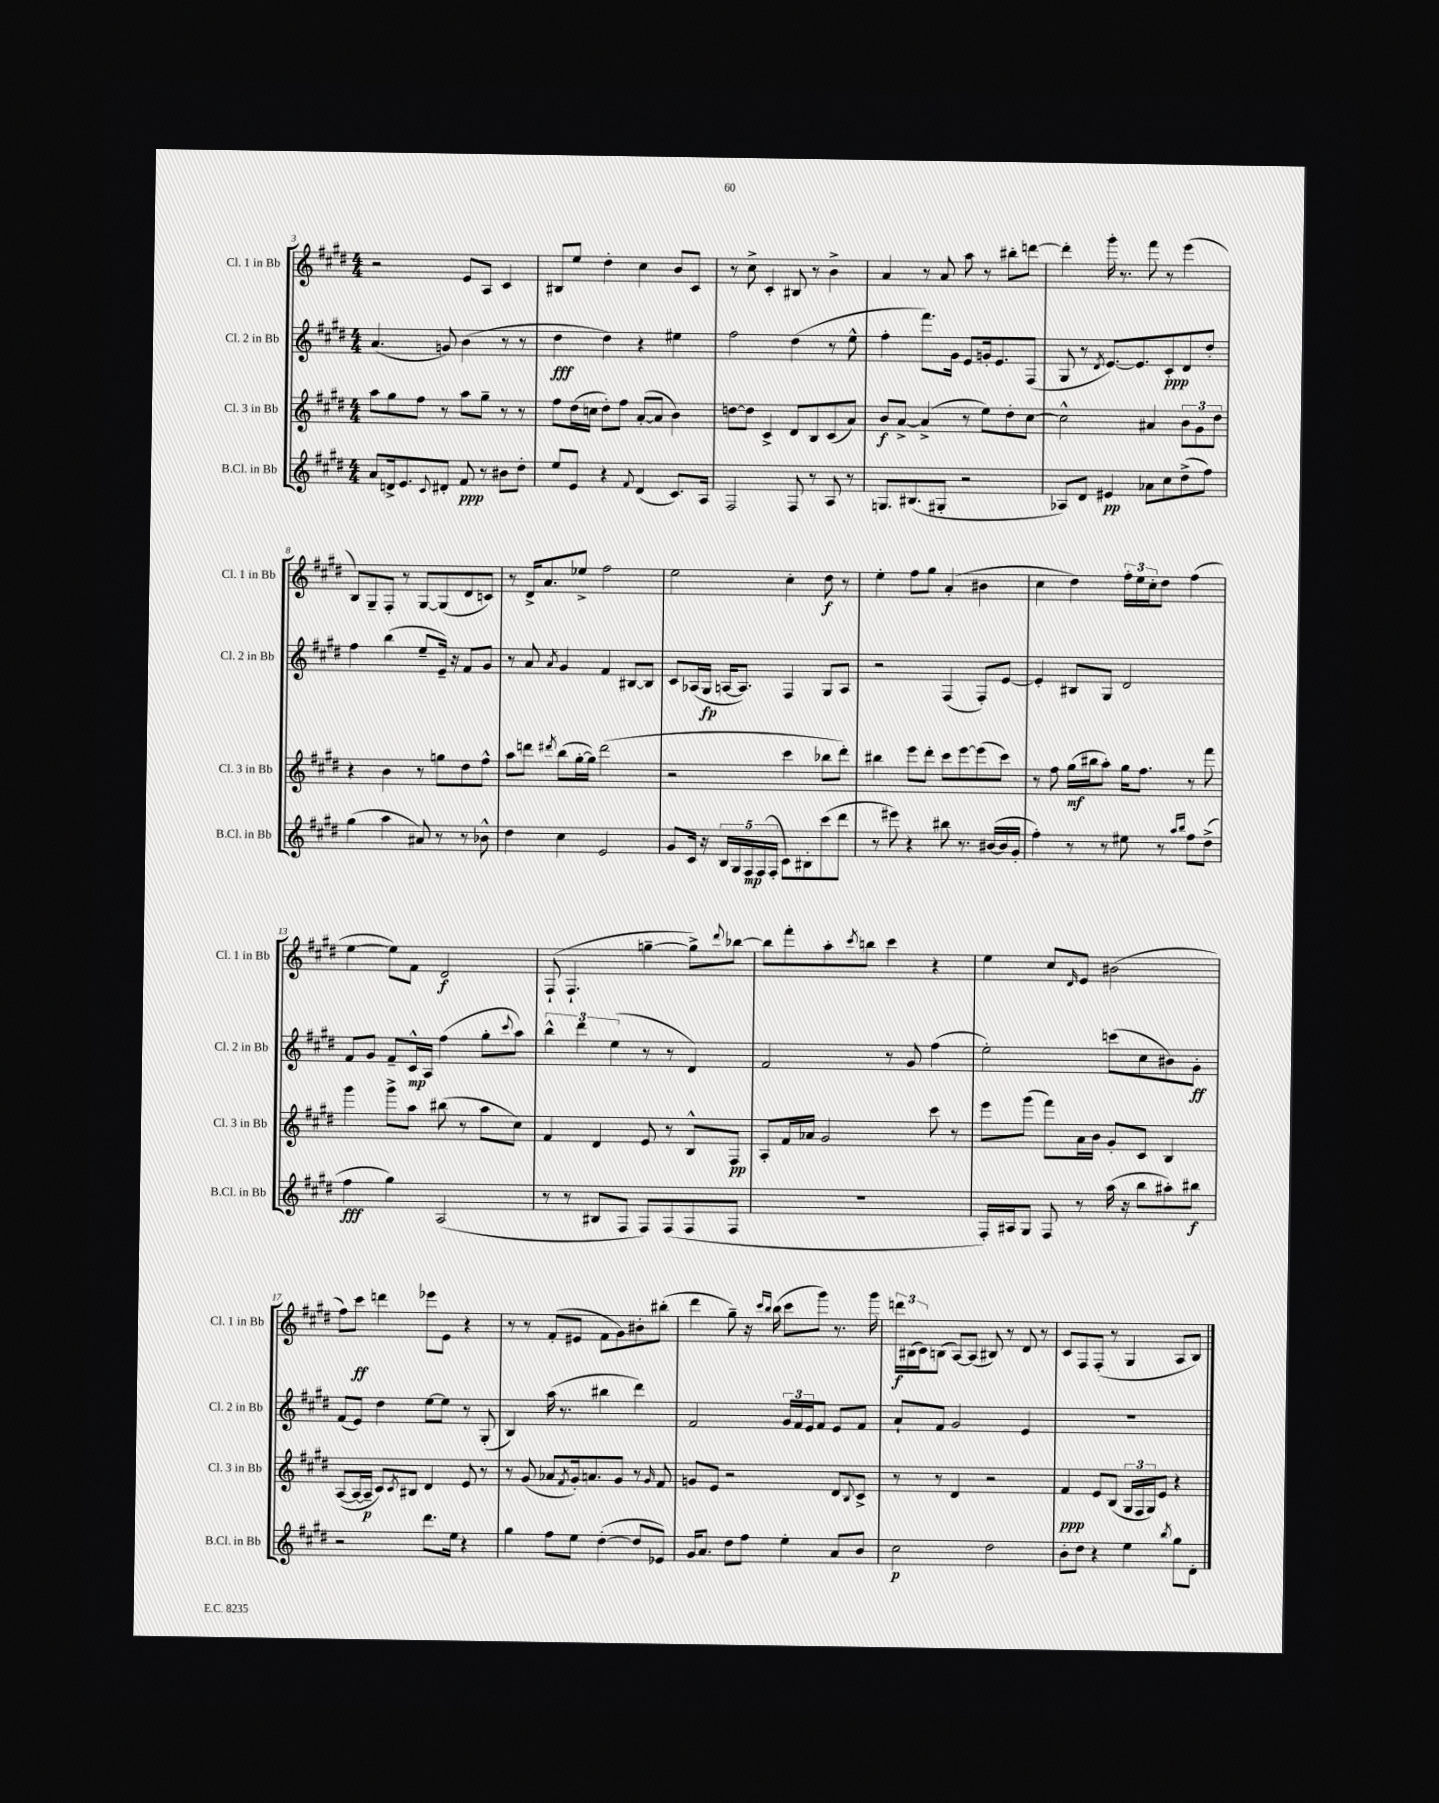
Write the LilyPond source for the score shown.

<<
\new StaffGroup <<
\new Staff = "s0" \with { instrumentName = "Cl. 1 in Bb" shortInstrumentName = "Cl. 1 in Bb" } {
    \clef treble \key e \major \numericTimeSignature \time 4/4
    r2 e'8 a8 cis'4 |
    bis8 e''8 dis''4-. cis''4 b'8 cis'8 |
    r8 cis''8-> cis'4-. bis8 r8 b'4-> |
    a'4 r8 a'8 a''8 r8 bis''8-. d'''8~ |
    d'''4-. gis'''16-. r8. fis'''8 r8 e'''4( |
    b8) gis8-- fis8-. r8 gis8~ gis8( dis'8 c'8) |
    r8 dis'16-> a'8. ees''8-> fis''2 |
    e''2 cis''4-. dis''8\f r8 |
    e''4-. fis''8 gis''8 a'4-.( bis'4 |
    cis''4 dis''4) \tuplet 3/2 { fis''16-. e''16 cis''16-. } dis''8 fis''4( |
    e''4~ e''8) fis'8 dis'2\f |
    fis8-!( fis4.-! g''4~-- g''8->) \appoggiatura { dis'''8 } bes''8~ |
    bes''8 fis'''8-. a''8-. \acciaccatura { cis'''8 } b''8 cis'''4 r4 |
    e''4 cis''8 \grace { dis'16 } e'8 bis'2( |
    fis''8) cis'''8\ff d'''4 ees'''8 e'8 r4 |
    r8 r8 fis'8-.( eis'8 fis'8 gis'8) bis'8-. bis''8-.( |
    dis'''4 gis''8--) r16 \grace { cis'''16 b''16 } b''16( cis'''8 gis'''8) r8. gis'''16 |
    \tuplet 3/2 { d'''16\f bis16( cis'16) } b8( a8~) a8( bis8) r8 dis'8 r8 |
    cis'8 fis8 fis8-.( r8 gis4 a8 b8) \bar "|." |
}
\new Staff = "s1" \with { instrumentName = "Cl. 2 in Bb" shortInstrumentName = "Cl. 2 in Bb" } {
    \clef treble \key e \major \numericTimeSignature \time 4/4
    a'4.( g'8) b'4( r8 r8 |
    dis''4\fff dis''4) r4 eis''4 |
    fis''2 dis''4( r8 e''8-^ |
    fis''4-. fis'''8.) gis'16 e'8 g'16-. e'8. fis8( |
    gis8 r8 \acciaccatura { dis'8 } e'8.~) e'8. cis'8-.\ppp dis'8 dis''8-. |
    fis''4 b''4( e''8-- e'16--) r16 fis'8 gis'8 |
    r8 a'8 \acciaccatura { a'8 } gis'4 fis'4 bis8~ bis8 |
    cis'8 aes16( gis16\fp a16~ a8.) fis4 gis8 a8 |
    r2 fis4( fis8-.) e'8~ |
    e'4-. bis8 gis8 dis'2 |
    fis'8 gis'8 fis'8-- cis'16-^\mp a16 fis''4( gis''8-. \appoggiatura { cis'''8 } a''8) |
    \tuplet 3/2 { b''4-^ dis'''4 e''4( } r8 r8 dis'4) |
    fis'2 r8 gis'8 fis''4( |
    e''2-.) c'''8( cis''8 bis'8) gis'8-.\ff |
    fis'8( e'8) dis''4 e''8~ e''8 r8 gis8-.( |
    b4) a''16( r8. bis''4 dis'''4) |
    fis'2 \tuplet 3/2 { gis'16 fis'16 e'16 } fis'8 e'8 fis'8 |
    a'8-! fis'8 gis'2 e'4 |
    R1 \bar "|." |
}
\new Staff = "s2" \with { instrumentName = "Cl. 3 in Bb" shortInstrumentName = "Cl. 3 in Bb" } {
    \clef treble \key e \major \numericTimeSignature \time 4/4
    a''8 gis''8 fis''8 r8 a''8 gis''8-- r8 r8 |
    fis''8 dis''16( c''16 dis''8-.) fis''8 a'8~-.( a'8 b'4) |
    d''8~ d''8 cis'4-> dis'8 b8 cis'8( a'8) |
    b'8\f a'8~-> a'4->( r8 e''8) dis''8-. cis''8~ |
    cis''2-^ ais'4 \tuplet 3/2 { b'8 gis'8 dis''8 } |
    r4 b'4 r8 g''8 dis''8 fis''8-^ |
    a''8 d'''8 \acciaccatura { dis'''8 } b''8( gis''16~-. gis''16) dis'''2( |
    r2 cis'''4 bes''8 dis'''8-.) |
    bis''4 e'''8 dis'''8-. cis'''8 e'''8~ e'''8( cis'''8) |
    r8 fis''8 gis''16\mf( bis''16 a''8-.) gis''16 fis''8. r8 fis'''8 |
    gis'''4 gis'''8-> a''8 bis''8( r8 a''8 cis''8) |
    fis'4 dis'4 e'8 r8 b8-^ fis8\pp |
    a8-. fis'16 aes'16 gis'2 cis'''8 r8 |
    e'''8 gis'''8( fis'''8) a'16 b'16 gis'8-. cis'8 b4 |
    a8~( a16~ a16--\p cis'8) \acciaccatura { cis'8 } bis8 dis'4 e'8 r8 |
    r8 gis'8( aes'8 \acciaccatura { fis'8 } gis'16-.) a'8. gis'8 r8 \grace { gis'16 } fis'8 |
    g'8 e'8 r2 dis'8 \appoggiatura { b8 } cis'8-> |
    r8 r8 dis'4 r2 |
    fis'4\ppp e'8 b8( \tuplet 3/2 { gis16 fis16 gis16) } e'8 r4 \bar "|." |
}
\new Staff = "s3" \with { instrumentName = "B.Cl. in Bb" shortInstrumentName = "B.Cl. in Bb" } {
    \clef treble \key e \major \numericTimeSignature \time 4/4
    a'8 d'16-> e'8. \appoggiatura { cis'8 } dis'8-. fis'8\ppp r8 bis'8 dis''8-. |
    e''8 e'8 r4 \appoggiatura { fis'8 } dis'4( cis'8.) a16 |
    fis2 fis8 r8 a8 r8 |
    g8. bis8.( gis8-. r2 |
    aes8) dis'8 eis'4\pp aes'8 cis''8 dis''8->( fis''8) |
    gis''4( a''4 ais'8) r8 r8 bes'8-^ |
    dis''4 cis''4 e'2 |
    gis'8 cis'16 r16 \tuplet 5/4 { b16 gis16 fis16\mp fis16( fis16-. } cis'8) bis8-. cis'''8( dis'''8 |
    r8 eis'''8) r4 bis''8 r8. bis'16~( bis'16 gis'16-. |
    fis''4-.) r8 r8 eis''8 r8 \grace { a''16 b''16 } fis''8 dis''8->( |
    fis''4\fff gis''4) a2( |
    r8 r8 bis8 fis8 fis8) fis8( fis8 fis8 |
    R1 |
    fis16-.) ais16 gis8 fis8 r8 a''16( r16 b''8 ais''8-.) bis''8\f |
    r2 dis'''8. e''16 r4 |
    gis''4 fis''8 e''8 dis''4~-.( dis''8 ees'8) |
    gis'16 a'8. dis''8 fis''8 e''4-. a'8 b'8 |
    cis''2\p dis''2 |
    b'8-. dis''8 r4 e''4 \acciaccatura { b''8 } gis''8 dis'8-. \bar "|." |
}
>>
>>
\layout { \context { \Score currentBarNumber = #3 } }
